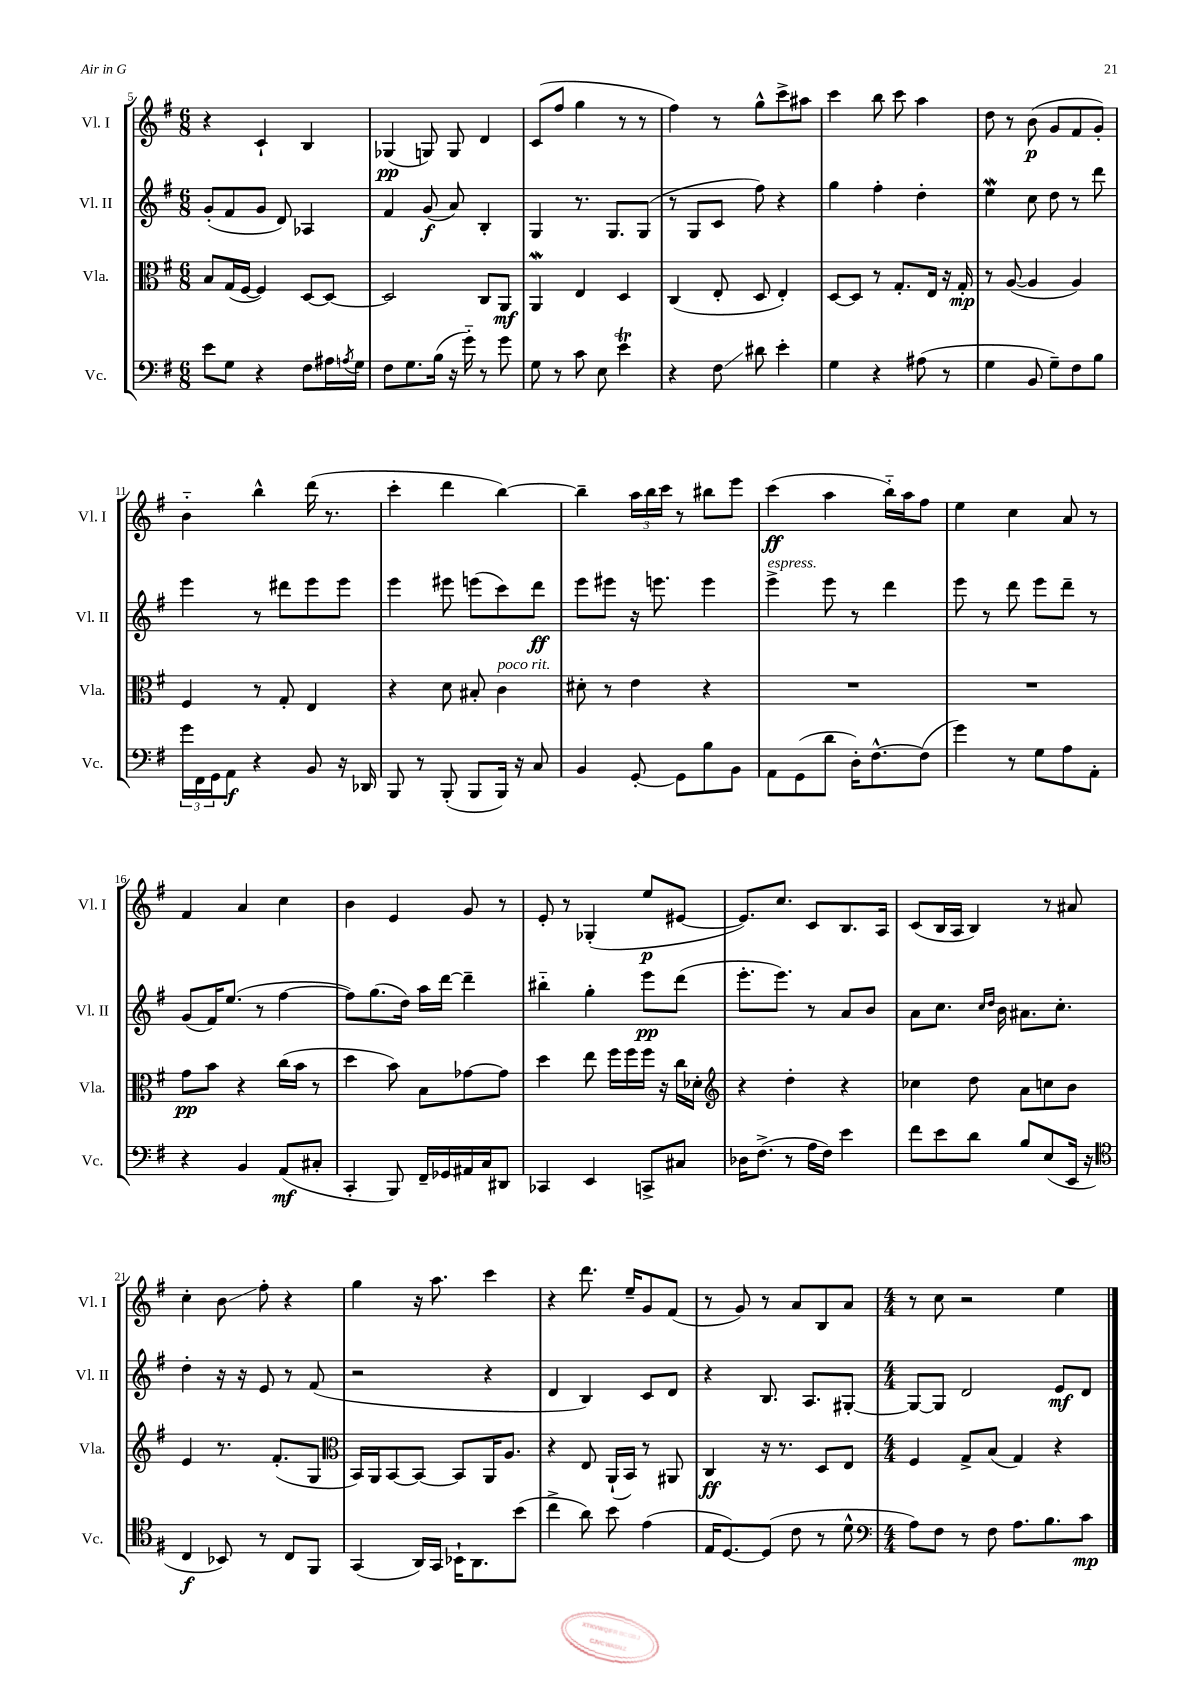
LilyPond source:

<<
\new StaffGroup <<
\new Staff = "s0" \with { instrumentName = "Vl. I" shortInstrumentName = "Vl. I" } {
    \clef treble \key g \major \numericTimeSignature \time 6/8
    r4 c'4-! b4 |
    ges4\pp( g8) g8 d'4 |
    c'8( fis''8 g''4 r8 r8 |
    fis''4) r8 g''8-^ c'''8-> ais''8 |
    c'''4 b''8 c'''8 a''4 |
    d''8 r8 b'8\p( g'8 fis'8 g'8-.) |
    b'4-_ b''4-^ d'''16( r8. |
    c'''4-. d'''4 b''4~) |
    b''4-- \tuplet 3/2 { a''16 b''16 c'''16 } r8 bis''8 e'''8 |
    c'''4\ff( a''4 b''16-_) a''16 fis''8 |
    e''4 c''4 a'8 r8 |
    fis'4 a'4 c''4 |
    b'4 e'4 g'8 r8 |
    e'8-. r8 ges4-.( e''8\p eis'8~ |
    eis'8.) c''8. c'8 b8. a16 |
    c'8( b16 a16 b4) r8 ais'8 |
    c''4-. b'8\glissando fis''8-. r4 |
    g''4 r16 a''8. c'''4 |
    r4 d'''8. e''16-- g'8 fis'8( |
    r8 g'8) r8 a'8 b8 a'8 |
    \numericTimeSignature \time 4/4 r8 c''8 r2 e''4 \bar "|." |
}
\new Staff = "s1" \with { instrumentName = "Vl. II" shortInstrumentName = "Vl. II" } {
    \clef treble \key g \major \numericTimeSignature \time 6/8
    g'8-.( fis'8 g'8 d'8) aes4 |
    fis'4 g'8\f( a'8) b4-. |
    g4 r8. g8. g8( |
    r8 g8 c'8 fis''8) r4 |
    g''4 fis''4-. d''4-. |
    e''4\mordent c''8 d''8 r8 d'''8 |
    e'''4 r8 dis'''8 e'''8 e'''8 |
    e'''4 eis'''8 e'''8( c'''8) d'''8\ff |
    e'''8 eis'''8 r16 e'''8. e'''4 |
    e'''4->^\markup { \italic "espress." } e'''8 r8 d'''4 |
    e'''8 r8 d'''8 e'''8 d'''8-- r8 |
    g'8( fis'16) e''8.( r8 fis''4~ |
    fis''8) g''8.( d''16) a''16 d'''16~ d'''4-- |
    bis''4-_ g''4-. e'''8\pp d'''8( |
    e'''8.-. e'''8.) r8 a'8 b'8 |
    a'8 c''8. \grace { c''16 d''16 } b'16 ais'8. c''8.-. |
    d''4-. r16 r16 e'8 r8 fis'8( |
    r2 r4 |
    d'4 b4) c'8 d'8 |
    r4 b8. a8. gis8~-. |
    \numericTimeSignature \time 4/4 gis8~ gis8 d'2 e'8\mf d'8 \bar "|." |
}
\new Staff = "s2" \with { instrumentName = "Vla." shortInstrumentName = "Vla." } {
    \clef alto \key g \major \numericTimeSignature \time 6/8
    b8 g16( fis16~ fis4) d8~ d8~ |
    d2 c8 a,8\mf |
    a,4\mordent e4 d4 |
    c4( e8-. d8 e4-.) |
    d8~ d8 r8 g8.-. e16 r16 g16-.\mp |
    r8 a8~( a4 a4) |
    fis4 r8 g8-. e4 |
    r4 d'8 bis8-. c'4^\markup { \italic "poco rit." } |
    dis'8-. r8 e'4 r4 |
    R2. |
    R2. |
    g'8\pp b'8 r4 c''16( b'16 r8 |
    d''4 b'8) b8 ges'8~ ges'8 |
    d''4 e''8 fis''16 fis''16 fis''16 r16 c''16 des'16-. |
    \clef treble r4 d''4-. r4 |
    ces''4 d''8 a'8 c''8 b'8 |
    e'4 r8. fis'8.-.( g8 |
    \clef alto b,16) a,16 b,8~ b,8~ b,8 a,16 a8. |
    r4 e8 a,16-!( b,16) r8 ais,8 |
    c4\ff r16 r8. d8 e8 |
    \numericTimeSignature \time 4/4 fis4 g8-> b8( g4) r4 \bar "|." |
}
\new Staff = "s3" \with { instrumentName = "Vc." shortInstrumentName = "Vc." } {
    \clef bass \key g \major \numericTimeSignature \time 6/8
    e'8 g8 r4 fis8 ais16 \acciaccatura { a8 } g16 |
    fis8 g8. b16( r16 g'16-_) r8 g'8 |
    g8 r8 c'8 e8 e'4\trill |
    r4 fis8\glissando dis'8 e'4-. |
    g4 r4 ais8( r8 |
    g4 b,8 g8--) fis8 b8 |
    \tuplet 3/2 { g'16 fis,16 g,16 } a,8\f r4 b,8 r16 des,16 |
    b,,8 r8 b,,8-.( b,,8 b,,16) r16 c8 |
    b,4 g,8~-. g,8 b8 b,8 |
    a,8 g,8( d'8 d16-.) fis8.~-^ fis8( |
    g'4) r8 g8 a8 a,8-. |
    r4 b,4 a,8\mf( cis8-. |
    c,4-. b,,8) fis,16-- ges,16 ais,16 c16 dis,8 |
    ces,4 e,4 c,8-> cis8 |
    des16 fis8.->( r8 a16 fis16) e'4 |
    fis'8 e'8 d'8 b8 e8( e,16 r16 |
    \clef tenor c4\f bes,8) r8 c8 fis,8 |
    g,4( a,16) g,16 bes,16-! a,8. b'8( |
    c''4-> a'8) b'8 e'4( |
    e16 d8.~) d8( c'8 r8 d'8-^ |
    \numericTimeSignature \time 4/4 \clef bass a8) fis8 r8 fis8 a8. b8. c'8\mp \bar "|." |
}
>>
>>
\layout { \context { \Score currentBarNumber = #5 } }
